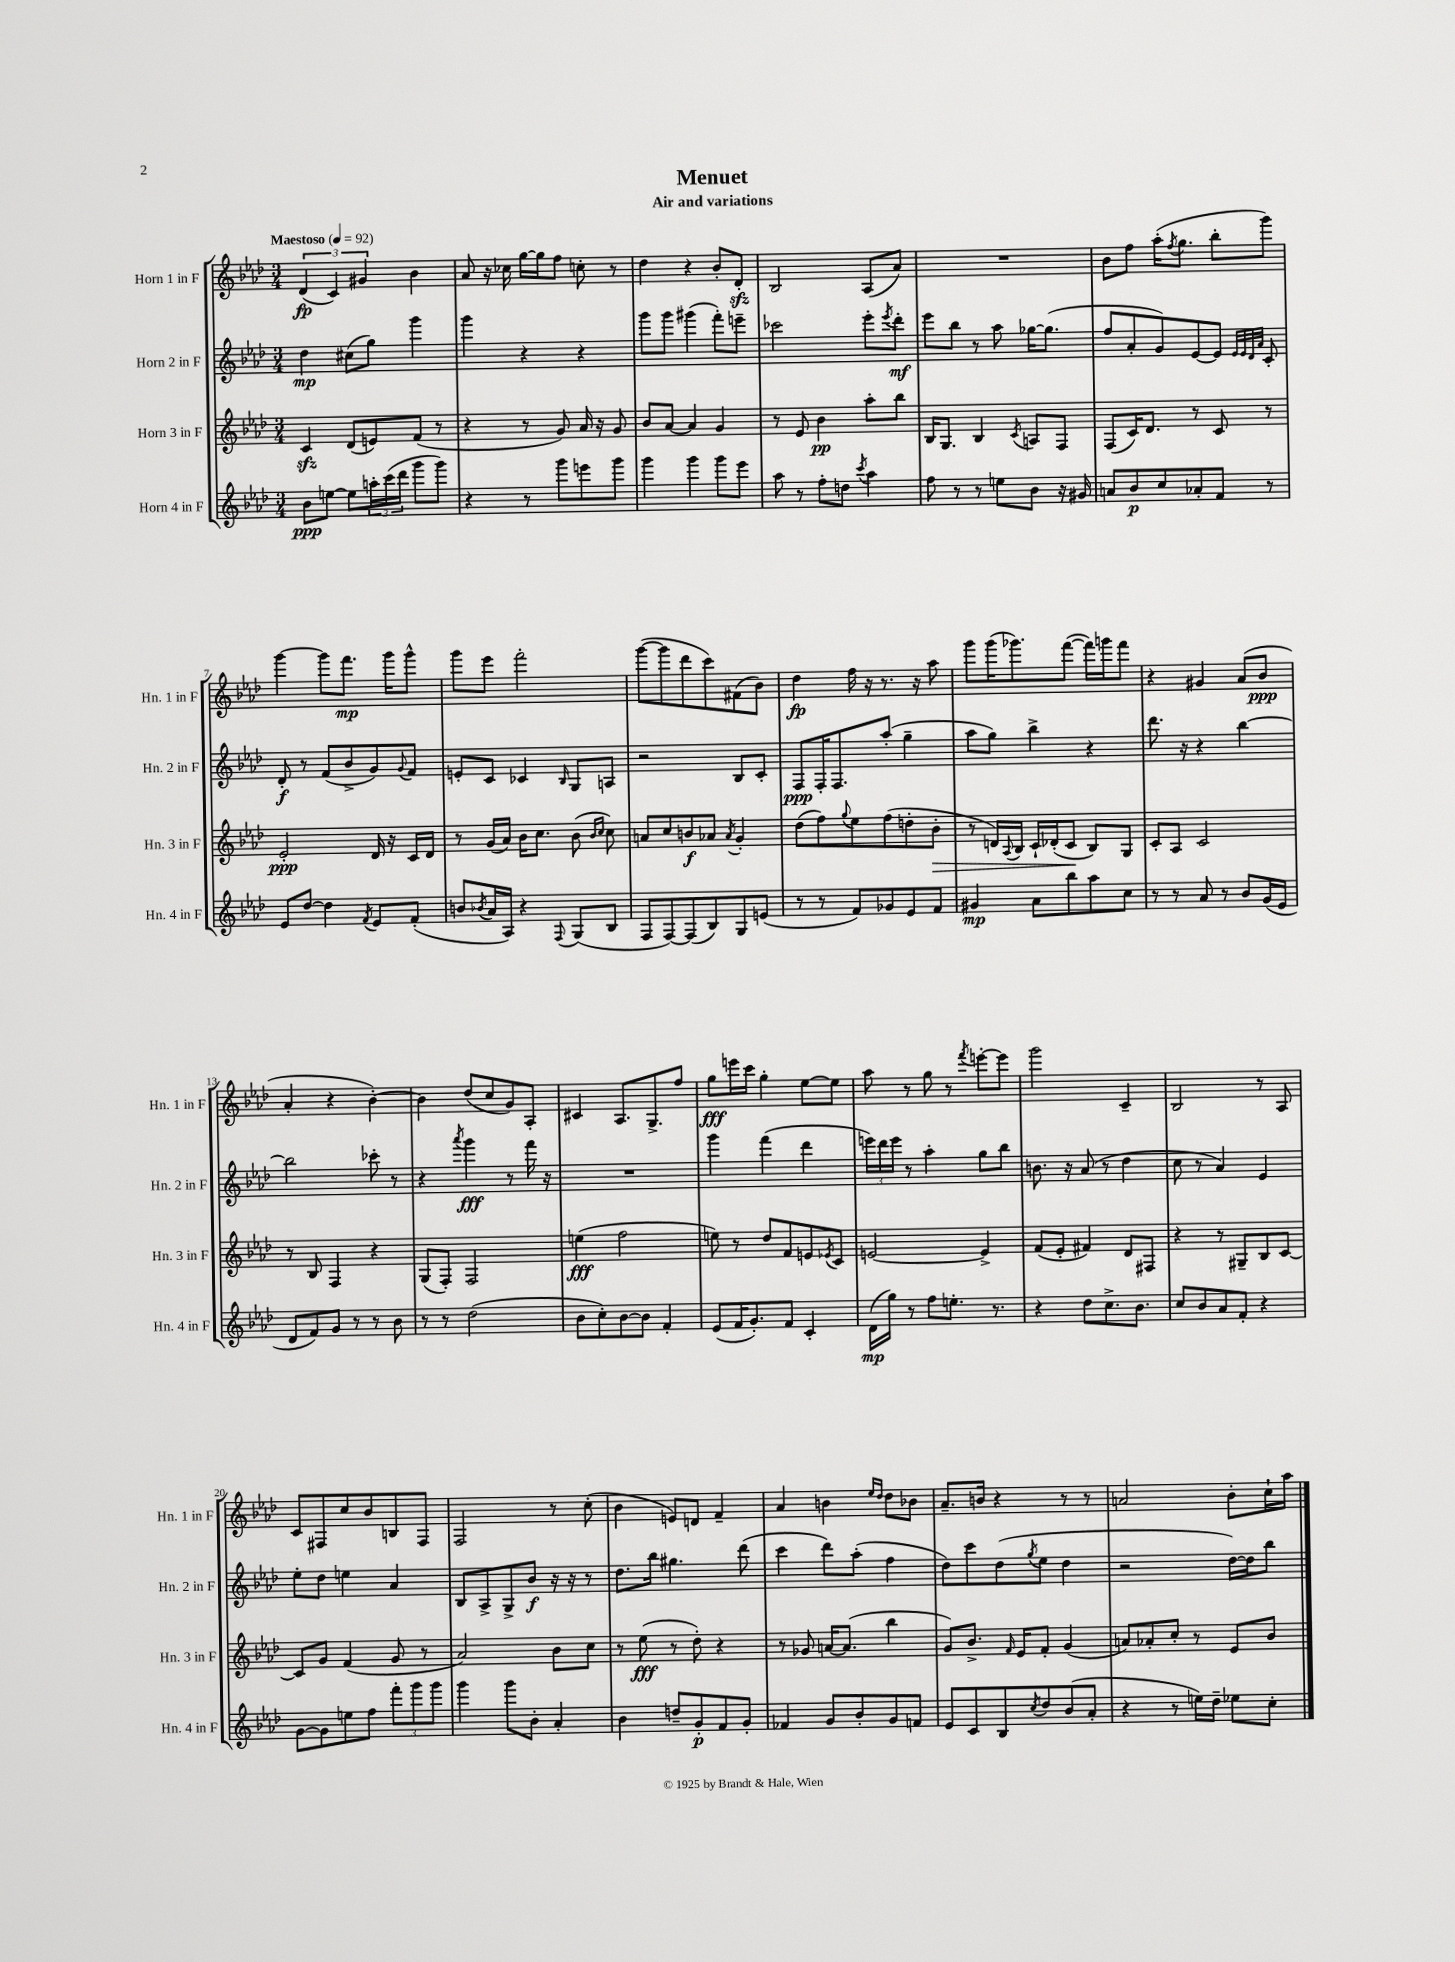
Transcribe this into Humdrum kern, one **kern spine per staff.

**kern	**dynam	**kern	**dynam	**kern	**dynam	**kern	**dynam
*part4	*part4	*part3	*part3	*part2	*part2	*part1	*part1
*staff4	*staff4	*staff3	*staff3	*staff2	*staff2	*staff1	*staff1
*I"Horn 4 in F	*	*I"Horn 3 in F	*	*I"Horn 2 in F	*	*I"Horn 1 in F	*
*I'Hn. 4 in F	*	*I'Hn. 3 in F	*	*I'Hn. 2 in F	*	*I'Hn. 1 in F	*
*clefG2	*	*clefG2	*	*clefG2	*	*clefG2	*
*k[b-e-a-d-]	*	*k[b-e-a-d-]	*	*k[b-e-a-d-]	*	*k[b-e-a-d-]	*
*M3/4	*	*M3/4	*	*M3/4	*	*M3/4	*
*MM92	*	*MM92	*	*MM92	*	*MM92	*
=1	=1	=1	=1	=1	=1	=1	=1
!	!	!	!	!	!	!LO:TX:a:B:t=Maestoso	!
8b-\L	ppp	4czz/	.	4dd-\	mp	(6d-/	fp
[8een\J	.	.	.	.	.	.	.
.	.	.	.	.	.	6c/)	.
8ee\L]	.	(8d-/L	.	(8cc#X\L	.	.	.
.	.	.	.	.	.	6g#X/	.
24aan'\L	.	8en/)	.	8gg\J)	.	.	.
(24ccc\	.	.	.	.	.	.	.
24ddd-\JJ	.	.	.	.	.	.	.
8ggg\L	.	(8f/J	.	4ggg\	.	4b-\	.
8ggg\J)	.	8r	.	.	.	.	.
=2	=2	=2	=2	=2	=2	=2	=2
4r	.	4r	.	4ggg\	.	8a-/	.
.	.	.	.	.	.	16r	.
.	.	.	.	.	.	16cc-X\	.
8r	.	8r	.	4r	.	[16gg\LL	.
.	.	.	.	.	.	16gg\J]	.
8ggg\L	.	8g/)	.	.	.	8ff\J	.
8eeen\	.	16a-/	.	4r	.	8ccn'\	.
.	.	16r	.	.	.	.	.
8ggg\J	.	8g/	.	.	.	8r	.
=3	=3	=3	=3	=3	=3	=3	=3
4ggg\	.	8b-/L	.	8ggg\L	.	4dd-\	.
.	.	[8a-/J	.	8ggg\J	.	.	.
4ggg\	.	4a-/]	.	(4ggg#X\	.	4r	.
8ggg\L	.	4g/	.	8fff'\L)	.	8b-'/L	.
8eee-\J	.	.	.	8eeen~\J	.	8d-zz'/J	.
=4	=4	=4	=4	=4	=4	=4	=4
8aa-\	.	8r	.	2ccc-X\	.	2B-/	.
8r	.	8e-/	.	.	.	.	.
8ff'\L	.	4b-\	pp	.	.	.	.
8ddn\J	.	.	.	.	.	.	.
8qccc/	.	.	.	.	.	.	.
4aa-\	.	8aa-'\L	.	8eee-'\L	.	(8A-/L	.
.	.	.	.	8qeee-/	.	.	.
.	.	8bb-\J	.	8ddd-'\J	mf	8a-/J)	.
=5	=5	=5	=5	=5	=5	=5	=5
8ff\	.	16B-/KL	.	8eee-\L	.	2.r	.
.	.	8.G/J	.	.	.	.	.
8r	.	.	.	8bb-\J	.	.	.
8r	.	4B-/	.	8r	.	.	.
8een\L	.	.	.	8aa-\	.	.	.
.	.	8qc/	.	.	.	.	.
8b-\J	.	8An/L	.	[16gg-X\KL	.	.	.
.	.	.	.	(8.gg-\J]	.	.	.
16r	.	8F/J	.	.	.	.	.
16g#X/	.	.	.	.	.	.	.
=6	=6	=6	=6	=6	=6	=6	=6
8an/L	.	(8F/L	.	8ff/L	.	8b-\L	.
8b-/	p	16c/K)	.	8a-'/	.	8ff\J	.
.	.	8.d-/J	.	.	.	.	.
8cc/	.	.	.	8g/)	.	(16aa-'\KL	.
.	.	.	.	.	.	8qff/	.
.	.	.	.	.	.	8.gg\J	.
8a-X'/	.	8r	.	[8e-/	.	.	.
8f/J	.	8c/	.	8e-/J]	.	8bb-'\L	.
.	.	.	.	32qqe-/LLL	.	.	.
.	.	.	.	32qqe-/	.	.	.
.	.	.	.	32qqd-/	.	.	.
.	.	.	.	32qqa-/JJJ	.	.	.
8r	.	8r	.	8c'/	.	8ggg\J)	.
!!LO:LB:g=z
=7	=7	=7	=7	=7	=7	=7	=7
8e-/L	.	2e-'/	ppp	8d-'/	f	[4ggg\	.
[8dd-/J	.	.	.	8r	.	.	.
4dd-\]	.	.	.	(8f/L	.	8ggg\L]	.
.	.	.	.	8b-^/	.	8.fff\J	mp
8qf/	.	.	.	.	.	.	.
8e-/L	.	16d-/	.	8g/)	.	.	.
.	.	16r	.	.	.	16ggg\KL	.
.	.	.	.	8qqg/	.	.	.
(8f'/J	.	16c/LL	.	8f/J	.	8ggg^^\J	.
.	.	16d-/JJ	.	.	.	.	.
=8	=8	=8	=8	=8	=8	=8	=8
8bn/L	.	8r	.	8en'/L	.	8ggg\L	.
8qb-X/	.	.	.	.	.	.	.
16a-/L	.	(16g/LL	.	8c/J	.	8eee-\J	.
16A-/JJ)	.	16a-/JJ)	.	.	.	.	.
4r	.	16b-\KL	.	4c-X/	.	2fff'\	.
.	.	8.cc\J	.	.	.	.	.
8qqF/	.	.	.	16qqB-/	.	.	.
(8G/L	.	(8b-\	.	8G/L	.	.	.
.	.	16qqb-/LL	.	.	.	.	.
.	.	16qqcc/JJ	.	.	.	.	.
8B-/J	.	8cc\)	.	8An/J	.	.	.
=9	=9	=9	=9	=9	=9	=9	=9
8F/L	.	8an/L	.	2r	.	([8ggg\L	.
[8F/)	.	8cc/	.	.	.	8ggg\]	.
(8F/]	.	8bn/	f	.	.	8ddd-\	.
8B-/)	.	8a-X/J	.	.	.	8ccc\)	.
.	.	8qa-/	.	.	.	.	.
8G/	.	4g'/	.	8B-/L	.	(8f#X\	.
(8en/J	.	.	.	8c'/J	.	8b-\J)	.
=10	=10	=10	=10	=10	=10	=10	=10
8r	.	(8dd-\L	.	8F/L	ppp	4dd-\	fp
8r	.	8ff\)	.	16F'/K	.	.	.
.	.	.	.	8.F/	.	.	.
.	.	8qqgg/	.	.	.	.	.
8f/L)	.	8ee-\	.	.	.	16ff\	.
.	.	.	.	.	.	16r	.
8g-X/	.	(8ff\	.	(8aa-'/J	.	8.r	.
8e-/	.	8ddn'\	.	4gg~\	.	.	.
.	.	.	.	.	.	16r	.
!	!	!	!LO:HP:b	!	!	!	!
8f/J	.	8b-'\J	>	.	.	8aa-\	.
=11	=11	=11	=11	=11	=11	=11	=11
4g#X/	mp	8r	.	8aa-\L	.	8ggg\L	.
.	.	16dn/LL)	.	8gg\J)	.	(16ggg\K	.
.	.	8qqA-/	.	.	.	.	.
.	.	16B-/JJ	.	.	.	8.ggg-X\)	.
8a-\L	.	16c`/LL	.	4bb-^\	.	.	.
.	.	(16d-X'/J	.	.	.	.	.
8bb-\	.	8c/J	.	.	.	([8fff\J	.
8aa-\	.	8B-/L)	]	4r	.	16fff\LL])	.
.	.	.	.	.	.	16gggn\J	.
8cc\J	.	8G/J	.	.	.	8fff\J	.
=12	=12	=12	=12	=12	=12	=12	=12
8r	.	8c'/L	.	8.ddd-\	.	4r	.
8r	.	8A-/J	.	.	.	.	.
.	.	.	.	16r	.	.	.
8a-/	.	2c/	.	4r	.	4g#X/	.
8r	.	.	.	.	.	.	.
8b-/L	.	.	.	[4bb-\	.	(8a-/L	.
(16g/L	.	.	.	.	.	8b-/J	ppp
16e-/JJ	.	.	.	.	.	.	.
!!LO:LB:g=z
=13	=13	=13	=13	=13	=13	=13	=13
8d-/L	.	8r	.	2bb-\]	.	4a-'/	.
8f/)	.	8B-/	.	.	.	.	.
8g/J	.	4F/	.	.	.	4r	.
8r	.	.	.	.	.	.	.
8r	.	4r	.	8ccc-X'\	.	[4b-'\)	.
8b-\	.	.	.	8r	.	.	.
=14	=14	=14	=14	=14	=14	=14	=14
8r	.	(8G/L	.	4r	.	4b-\]	.
8r	.	8F'/J)	.	.	.	.	.
.	.	.	.	8qaaa-/	.	.	.
(2dd-\	.	2F/	.	4ggg\	fff	(8dd-/L	.
.	.	.	.	.	.	8cc/	.
.	.	.	.	8r	.	8g/)	.
.	.	.	.	16fff\	.	8A-'/J	.
.	.	.	.	16r	.	.	.
=15	=15	=15	=15	=15	=15	=15	=15
8b-\L	.	(4een\	fff	2.r	.	4c#X/	.
8cc'\)	.	.	.	.	.	.	.
[8b-\	.	2ff\	.	.	.	8.A-/L	.
8b-\J]	.	.	.	.	.	.	.
.	.	.	.	.	.	8.G^/	.
4f'/	.	.	.	.	.	.	.
.	.	.	.	.	.	8ff/J	.
=16	=16	=16	=16	=16	=16	=16	=16
(8e-/L	.	8een\)	.	4ggg\	.	8gg\L	fff
16f/K	.	8r	.	.	.	16eeen\L	.
8.g'/)	.	.	.	.	.	16ccc\JJ	.
.	.	8dd-/L	.	(4fff\	.	4gg'\	.
8f/J	.	8f/	.	.	.	.	.
4c'/	.	8en/	.	4ddd-\	.	[8ee-\L	.
.	.	8qe-X/	.	.	.	.	.
.	.	8c/J	.	.	.	8ee-\J]	.
=17	=17	=17	=17	=17	=17	=17	=17
(16d-\LL	mp	[2en/	.	24eeen\LL)	.	8aa-\	.
.	.	.	.	24ddd-\	.	.	.
16gg\JJ)	.	.	.	.	.	.	.
.	.	.	.	24eee\JJ	.	.	.
8r	.	.	.	8r	.	8r	.
8ff\L	.	.	.	4aa-'\	.	8gg\	.
8.een'\J	.	.	.	.	.	8r	.
.	.	.	.	.	.	8qfff/	.
.	.	4e^/]	.	8gg\L	.	[8eeen'\L	.
8.r	.	.	.	.	.	.	.
.	.	.	.	8bb-\J	.	8eee\J]	.
=18	=18	=18	=18	=18	=18	=18	=18
4r	.	(8f/L	.	8.bn\	.	2ggg\	.
.	.	8e-'/J	.	.	.	.	.
.	.	.	.	16r	.	.	.
8dd-\L	.	4f#X/)	.	(8a-/	.	.	.
8.cc^\	.	.	.	8r	.	.	.
.	.	8d-/L	.	4dd-\	.	4c~/	.
8.b-\J	.	.	.	.	.	.	.
.	.	8F#X/J	.	.	.	.	.
=19	=19	=19	=19	=19	=19	=19	=19
8cc/L	.	4r	.	8cc\	.	2B-/	.
8b-/	.	.	.	8r	.	.	.
8a-/	.	8r	.	4a-/)	.	.	.
8f'/J	.	8G#X~/L	.	.	.	.	.
4r	.	8B-/	.	4e-/	.	8r	.
.	.	[8c/J	.	.	.	8A-/	.
!!LO:LB:g=z
=20	=20	=20	=20	=20	=20	=20	=20
[8g\L	.	8c/L]	.	8ee-'\L	.	8c/L	.
8g\]	.	8g/J	.	8dd-\J	.	8F#X/	.
8een\	.	(4f/	.	4een\	.	8cc/	.
8ff\J	.	.	.	.	.	8b-/	.
12fff'\L	.	8g/	.	4a-/	.	8Bn/	.
12ggg\	.	.	.	.	.	.	.
.	.	8r	.	.	.	8F#/J	.
12ggg\J	.	.	.	.	.	.	.
=21	=21	=21	=21	=21	=21	=21	=21
4ggg\	.	2a-/)	.	8B-/L	.	2F/	.
.	.	.	.	8A-^/	.	.	.
8ggg\L	.	.	.	8G^/	.	.	.
8b-'\J	.	.	.	8b-/J	f	.	.
4a-'/	.	8b-\L	.	16r	.	8r	.
.	.	.	.	16r	.	.	.
.	.	8cc\J	.	8r	.	(8cc'\	.
=22	=22	=22	=22	=22	=22	=22	=22
4b-\	.	8r	.	8.dd-\L	.	4b-\	.
.	.	(8ee-\	fff	.	.	.	.
.	.	.	.	16bb-\Jk	.	.	.
8ddn~/L	.	8r	.	4.gg#X\	.	8en/L)	.
8g'/	p	8dd-'\)	.	.	.	8dn/J	.
8f/	.	4r	.	.	.	4f~/	.
8g'/J	.	.	.	(8ddd-\	.	.	.
=23	=23	=23	=23	=23	=23	=23	=23
4f-X/	.	8r	.	4ccc\	.	4a-/	.
.	.	8g-X/	.	.	.	.	.
8g/L	.	[16an/KL	.	8ddd-\L)	.	4bn\	.
.	.	(8.a/J]	.	.	.	.	.
8b-'/	.	.	.	(8aa-'\J	.	.	.
.	.	.	.	.	.	16qqee-/LL	.
.	.	.	.	.	.	16qqdd-/JJ	.
8g/	.	4bb-\	.	4ff\	.	8dd-\L	.
8fn/J	.	.	.	.	.	8b-X\J	.
=24	=24	=24	=24	=24	=24	=24	=24
8e-/L	.	8g/L)	.	8dd-\L)	.	8.a-~/L	.
8c/	.	8.b-^/J	.	8ccc\	.	.	.
.	.	.	.	.	.	16bn/Jk	.
8B-/	.	.	.	(8dd-\	.	4r	.
.	.	16qqf/	.	.	.	.	.
.	.	16e-/KL	.	.	.	.	.
8qcc/	.	.	.	8qgg/	.	.	.
8dd-/	.	8f'/J	.	8ee-\J	.	.	.
(8b-/	.	(4g/	.	4dd-\	.	8r	.
8a-'/J	.	.	.	.	.	8r	.
=25	=25	=25	=25	=25	=25	=25	=25
4r	.	8an/L)	.	2r	.	2an/	.
.	.	8a-X'/	.	.	.	.	.
8r	.	8cc'/J	.	.	.	.	.
16een\LL)	.	8r	.	.	.	.	.
16dd-~\JJ	.	.	.	.	.	.	.
8ee-X\L	.	8e-/L	.	[16dd-\LL)	.	8b-'\L	.
.	.	.	.	16dd-\J]	.	.	.
8cc'\J	.	8b-/J	.	8bb-\J	.	16cc`\L	.
.	.	.	.	.	.	16aa-\JJ	.
==	==	==	==	==	==	==	==
*-	*-	*-	*-	*-	*-	*-	*-
